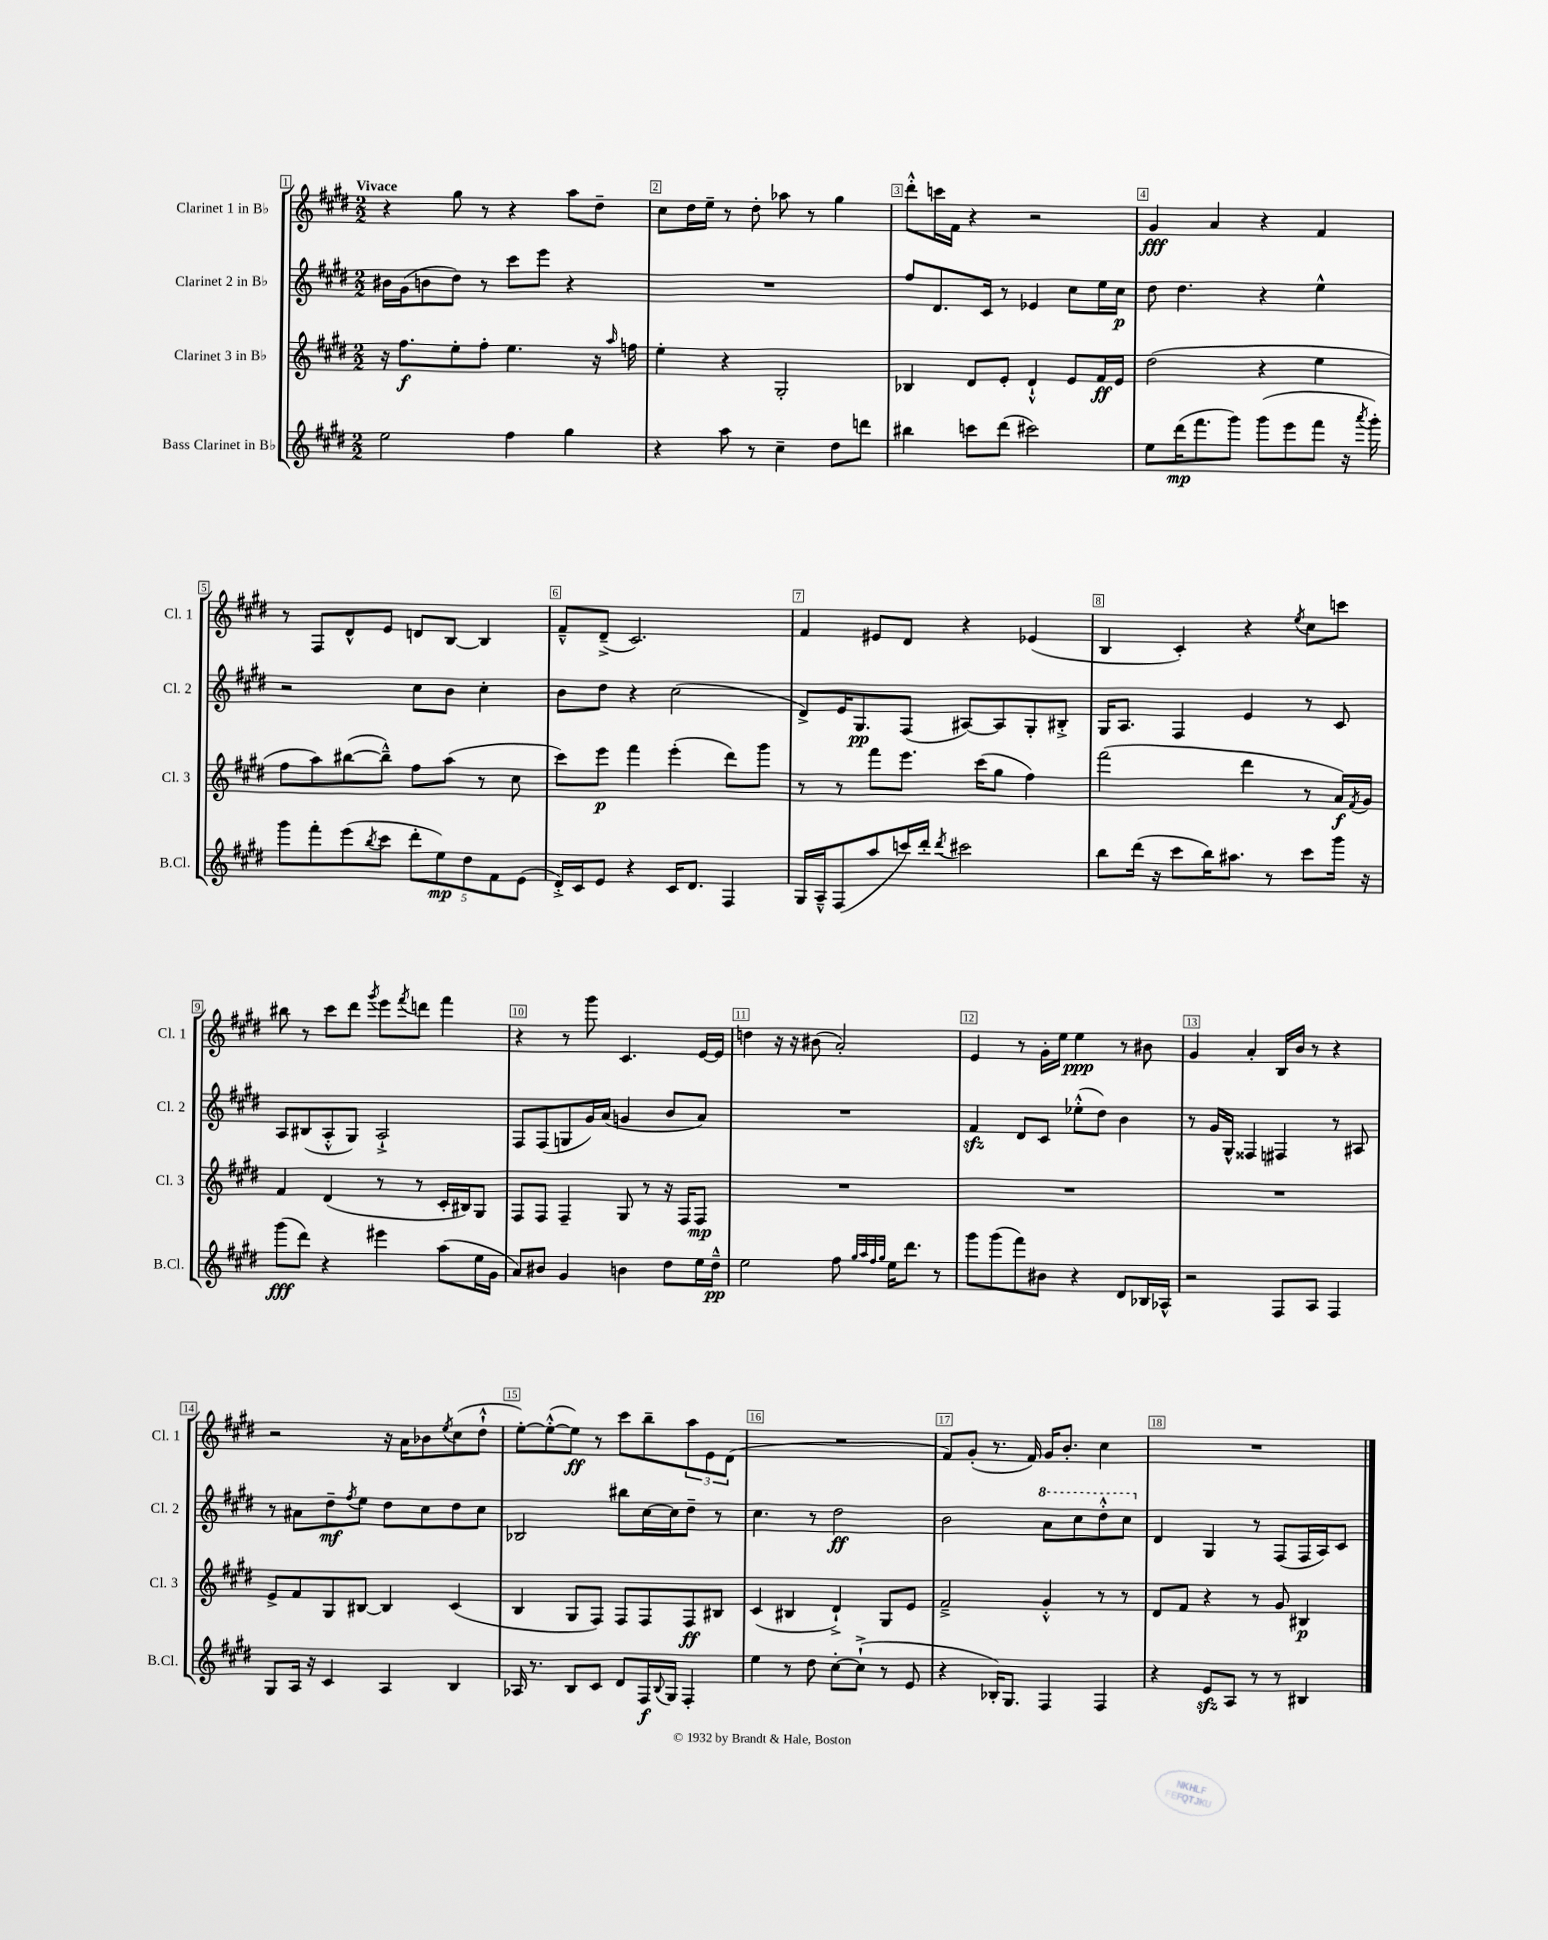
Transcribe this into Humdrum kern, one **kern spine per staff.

**kern	**dynam	**kern	**dynam	**kern	**dynam	**kern	**dynam
*part4	*part4	*part3	*part3	*part2	*part2	*part1	*part1
*staff4	*staff4	*staff3	*staff3	*staff2	*staff2	*staff1	*staff1
*I"Bass Clarinet in B♭	*	*I"Clarinet 3 in B♭	*	*I"Clarinet 2 in B♭	*	*I"Clarinet 1 in B♭	*
*I'B.Cl.	*	*I'Cl. 3	*	*I'Cl. 2	*	*I'Cl. 1	*
*clefG2	*	*clefG2	*	*clefG2	*	*clefG2	*
*k[f#c#g#d#]	*	*k[f#c#g#d#]	*	*k[f#c#g#d#]	*	*k[f#c#g#d#]	*
*M2/2	*	*M2/2	*	*M2/2	*	*M2/2	*
=1	=1	=1	=1	=1	=1	=1	=1
!	!	!	!	!	!	!LO:TX:a:B:t=Vivace	!
2ee\	.	16r	.	16b#X\LL	.	4r	.
.	.	8.ff#\L	f	(16g#\J	.	.	.
.	.	.	.	8bn\	.	.	.
.	.	8ee'\	.	8dd#\J)	.	8gg#\	.
.	.	8ff#'\J	.	8r	.	8r	.
4ff#\	.	4.ee\	.	8ccc#\L	.	4r	.
.	.	.	.	8eee\J	.	.	.
4gg#\	.	.	.	4r	.	8aa\L	.
.	.	16r	.	.	.	8dd#~\J	.
.	.	16qqaa/	.	.	.	.	.
.	.	16ffn\	.	.	.	.	.
=2	=2	=2	=2	=2	=2	=2	=2
4r	.	4ee'\	.	1r	.	8cc#\L	.
.	.	.	.	.	.	16dd#\L	.
.	.	.	.	.	.	16ee~\JJ	.
8aa\	.	4r	.	.	.	8r	.
8r	.	.	.	.	.	8dd#'\	.
4cc#~\	.	2G#'/	.	.	.	8aa-X\	.
.	.	.	.	.	.	8r	.
8dd#\L	.	.	.	.	.	4gg#\	.
8dddn\J	.	.	.	.	.	.	.
=3	=3	=3	=3	=3	=3	=3	=3
4bb#X\	.	4B-X/	.	8ff#/L	.	8ddd#'^^\L	.
.	.	.	.	8.d#/	.	16cccn\L	.
.	.	.	.	.	.	16f#\JJ	.
8cccn\L	.	8d#/L	.	.	.	4r	.
.	.	.	.	16c#/Jk	.	.	.
(8ddd#\J	.	8e'/J	.	8r	.	.	.
2ccc#X\)	.	4d#`^^/	.	4e-X/	.	2r	.
.	.	8e/L	.	8cc#\L	.	.	.
.	.	16f#/L	ff	16ee\L	.	.	.
.	.	16e/JJ	.	16cc#\JJ	p	.	.
=4	=4	=4	=4	=4	=4	=4	=4
8ee\L	.	(2dd#\	.	8dd#\	.	4g#/	fff
(16ddd#\K	mp	.	.	4.dd#\	.	.	.
8.fff#\	.	.	.	.	.	.	.
.	.	.	.	.	.	4a/	.
8ggg#\J)	.	.	.	.	.	.	.
(8ggg#\L	.	4r	.	4r	.	4r	.
8eee\	.	.	.	.	.	.	.
8fff#\J	.	4ee\	.	4ee^^\	.	4f#/	.
16r	.	.	.	.	.	.	.
8qaaa/	.	.	.	.	.	.	.
16ggg#'\)	.	.	.	.	.	.	.
!!LO:LB:g=z
=5	=5	=5	=5	=5	=5	=5	=5
8ggg#\L	.	8ff#\L	.	2r	.	8r	.
8fff#'\	.	8aa\)	.	.	.	8F#/L	.
(8eee\	.	([8bb#X\	.	.	.	8d#^^/	.
8qbb/	.	.	.	.	.	.	.
8ccc#\J	.	8bb#~^^\J])	.	.	.	8e/J	.
10ddd#'\L	.	8ff#\L	.	8cc#\L	.	8dn/L	.
10ee\)	mp	.	.	.	.	.	.
.	.	(8aa\J	.	8b\J	.	[8B/J	.
10dd#\	.	.	.	.	.	.	.
.	.	8r	.	4cc#'\	.	4B/]	.
10f#\	.	.	.	.	.	.	.
.	.	8cc#\	.	.	.	.	.
(10e\J	.	.	.	.	.	.	.
=6	=6	=6	=6	=6	=6	=6	=6
16d#'^/LL)	.	8ccc#\L)	.	8b\L	.	8f#~^^/L	.
16c#/J	.	.	.	.	.	.	.
8e/J	.	8eee\J	p	8dd#\J	.	(8d#~^/J	.
4r	.	4fff#\	.	4r	.	2.c#/)	.
16c#/KL	.	(4eee'\	.	(2cc#\	.	.	.
8.d#/J	.	.	.	.	.	.	.
4F#/	.	8ddd#\L)	.	.	.	.	.
.	.	8ggg#\J	.	.	.	.	.
=7	=7	=7	=7	=7	=7	=7	=7
16G#/LL	.	8r	.	8d#^/L)	.	4f#/	.
16A~^^/J	.	.	.	.	.	.	.
(8F#/	.	8r	.	16e/K	.	.	.
.	.	.	.	8.G#/	pp	.	.
8aa/	.	8fff#\L	.	.	.	8e#X/L	.
16cccn/L)	.	8.eee\J	.	(8F#/J	.	8d#/J	.
16ddd#'/JJ	.	.	.	.	.	.	.
8qddd#/	.	.	.	.	.	.	.
2ccc#X\	.	.	.	[8A#X/L)	.	4r	.
.	.	(16ccc#\KL	.	.	.	.	.
.	.	8gg#\J	.	8A#/]	.	.	.
.	.	4ff#\)	.	8G#'/	.	(4e-X/	.
.	.	.	.	8B#X'^/J	.	.	.
=8	=8	=8	=8	=8	=8	=8	=8
8bb\L	.	(2fff#\	.	16G#/KL	.	4B/	.
.	.	.	.	8.A/J	.	.	.
(16ddd#\Jk	.	.	.	.	.	.	.
16r	.	.	.	.	.	.	.
8ccc#\L	.	.	.	4F#/	.	4c#'/)	.
16bb\K)	.	.	.	.	.	.	.
8.aa#X\J	.	.	.	.	.	.	.
.	.	4ddd#\	.	4e/	.	4r	.
8r	.	.	.	.	.	.	.
.	.	.	.	.	.	8qee/	.
8ccc#\L	.	8r	.	8r	.	8cc#\L	.
16ggg#\Jk	.	16a/LL)	f	8c#/	.	8cccn\J	.
.	.	8qf#/	.	.	.	.	.
16r	.	16g#/JJ	.	.	.	.	.
!!LO:LB:g=z
=9	=9	=9	=9	=9	=9	=9	=9
(8ggg#\L	fff	4f#/	.	8A/L	.	8bb#X\	.
8ddd#\J)	.	.	.	(8B#X/	.	8r	.
4r	.	(4d#/	.	8A'^^/	.	8ccc#\L	.
.	.	.	.	8G#/J)	.	8ddd#\J	.
.	.	.	.	.	.	8qggg#/	.
4eee#X\	.	8r	.	2A`^/	.	8eee\L	.
.	.	.	.	.	.	8qfff#/	.
.	.	8r	.	.	.	8dddn\J	.
(8aa\L	.	16c#'/LL	.	.	.	4fff#\	.
.	.	16B#X/J)	.	.	.	.	.
16ee\L	.	8G#/J	.	.	.	.	.
16g#\JJ	.	.	.	.	.	.	.
=10	=10	=10	=10	=10	=10	=10	=10
8a/L)	.	8F#/L	.	8F#/L	.	4r	.
8b#X/J	.	8F#/J	.	(8F#/	.	.	.
4g#/	.	4F#~/	.	8Gn/	.	8r	.
.	.	.	.	16g#/L)	.	8ggg#\	.
.	.	.	.	(16a/JJ	.	.	.
4bn\	.	8G#/	.	4gn/	.	4.c#/	.
.	.	8r	.	.	.	.	.
8dd#\L	.	16r	.	8b/L	.	.	.
.	.	16F#/KL	.	.	.	.	.
16ee\L	.	8F#/J	mp	8a/J)	.	[16e/LL	.
16dd#~^^\JJ	pp	.	.	.	.	16e/JJ]	.
=11	=11	=11	=11	=11	=11	=11	=11
2ee\	.	1r	.	1r	.	4ddn\	.
.	.	.	.	.	.	16r	.
.	.	.	.	.	.	16r	.
.	.	.	.	.	.	(8b#X\	.
8ff#\	.	.	.	.	.	2a'/)	.
32qqgg#/LLL	.	.	.	.	.	.	.
32qqaa/	.	.	.	.	.	.	.
32qqff#/	.	.	.	.	.	.	.
32qqgg#/JJJ	.	.	.	.	.	.	.
16ee\KL	.	.	.	.	.	.	.
8.ddd#\J	.	.	.	.	.	.	.
8r	.	.	.	.	.	.	.
=12	=12	=12	=12	=12	=12	=12	=12
8ggg#\L	.	1r	.	4f#zz/	.	4e/	.
(8ggg#\	.	.	.	.	.	.	.
8fff#\)	.	.	.	8d#/L	.	8r	.
8b#X\J	.	.	.	8c#/J	.	16g#'\LL	.
.	.	.	.	.	.	16ee\JJ	.
4r	.	.	.	(8ee-X'^^\L	.	4ee\	ppp
.	.	.	.	8dd#\J)	.	.	.
8d#/L	.	.	.	4b\	.	8r	.
16B-X/L	.	.	.	.	.	8b#X\	.
16A-X^^/JJ	.	.	.	.	.	.	.
=13	=13	=13	=13	=13	=13	=13	=13
2r	.	1r	.	8r	.	4g#/	.
.	.	.	.	16g#/LL	.	.	.
.	.	.	.	16G#^^/JJ	.	.	.
.	.	.	.	4F##X/	.	4a'/	.
8F#/L	.	.	.	4F#X/	.	16B/LL	.
.	.	.	.	.	.	16b/JJ	.
8A/J	.	.	.	.	.	8r	.
4F#/	.	.	.	8r	.	4r	.
.	.	.	.	8A#X/	.	.	.
!!LO:LB:g=z
=14	=14	=14	=14	=14	=14	=14	=14
8G#/L	.	8e^/L	.	8r	.	2r	.
16A/Jk	.	8f#/	.	8a#X\L	.	.	.
16r	.	.	.	.	.	.	.
4c#/	.	8G#/	.	8dd#~\	mf	.	.
.	.	.	.	8qff#/	.	.	.
.	.	[8B#X/J	.	8ee\J	.	.	.
4A/	.	4B#/]	.	8dd#\L	.	16r	.
.	.	.	.	.	.	16a\KL	.
.	.	.	.	8cc#\	.	8b-X\	.
.	.	.	.	.	.	8qee/	.
4B/	.	(4c#/	.	8dd#\	.	(8cc#\	.
.	.	.	.	8cc#\J	.	8dd#`^^\J	.
=15	=15	=15	=15	=15	=15	=15	=15
16A-X/	.	4B/	.	2B-X/	.	[8ee'\L)	.
8.r	.	.	.	.	.	.	.
.	.	.	.	.	.	(8ee'^^\_	.
8B/L	.	8G#/L	.	.	.	8ee\J])	ff
8c#/J	.	8F#/J)	.	.	.	8r	.
8d#/L	.	8F#/L	.	8bb#X\L	.	8ccc#\L	.
16F#/L	f	8F#/	.	[16cc#\L	.	8bb~\	.
8qqB/	.	.	.	.	.	.	.
16G#/JJ	.	.	.	16cc#\J]	.	.	.
4F#'/	.	8F#/	ff	8dd#~\J	.	12aa\	.
.	.	.	.	.	.	12e\	.
.	.	8B#X/J	.	8r	.	.	.
.	.	.	.	.	.	(12d#\J	.
=16	=16	=16	=16	=16	=16	=16	=16
4ee\	.	(4c#/	.	4.cc#\	.	1r	.
8r	.	4B#X/	.	.	.	.	.
8dd#\	.	.	.	8r	.	.	.
[8cc#'\L	.	4d#`^/)	.	2dd#\	ff	.	.
(8cc#`^\J]	.	.	.	.	.	.	.
8r	.	8G#/L	.	.	.	.	.
8e/	.	8e/J	.	.	.	.	.
=17	=17	=17	=17	=17	=17	=17	=17
4r	.	2f#~^/	.	2b\	.	8f#/L)	.
.	.	.	.	.	.	(8g#'/J	.
16B-X'/KL)	.	.	.	.	.	8.r	.
8.G#/J	.	.	.	.	.	.	.
.	.	.	.	.	.	16f#/)	.
*	*	*	*	*8va	*	*	*
4F#/	.	4g#'^^/	.	8aa\L	.	16g#/KL	.
.	.	.	.	.	.	8.b'/J	.
.	.	.	.	8ccc#\	.	.	.
4F#/	.	8r	.	8ddd#'^^\	.	4cc#\	.
.	.	8r	.	8ccc#\J	.	.	.
=18	=18	=18	=18	=18	=18	=18	=18
*	*	*	*	*X8va	*	*	*
4r	.	8d#/L	.	4d#/	.	1r	.
.	.	8f#/J	.	.	.	.	.
8ezz/L	.	4r	.	4G#/	.	.	.
8A/J	.	.	.	.	.	.	.
8r	.	8r	.	8r	.	.	.
8r	.	8g#/	.	(8F#/L	.	.	.
4B#X/	.	4B#X/	p	16F#/L	.	.	.
.	.	.	.	16A/J)	.	.	.
.	.	.	.	8c#/J	.	.	.
==	==	==	==	==	==	==	==
*-	*-	*-	*-	*-	*-	*-	*-
